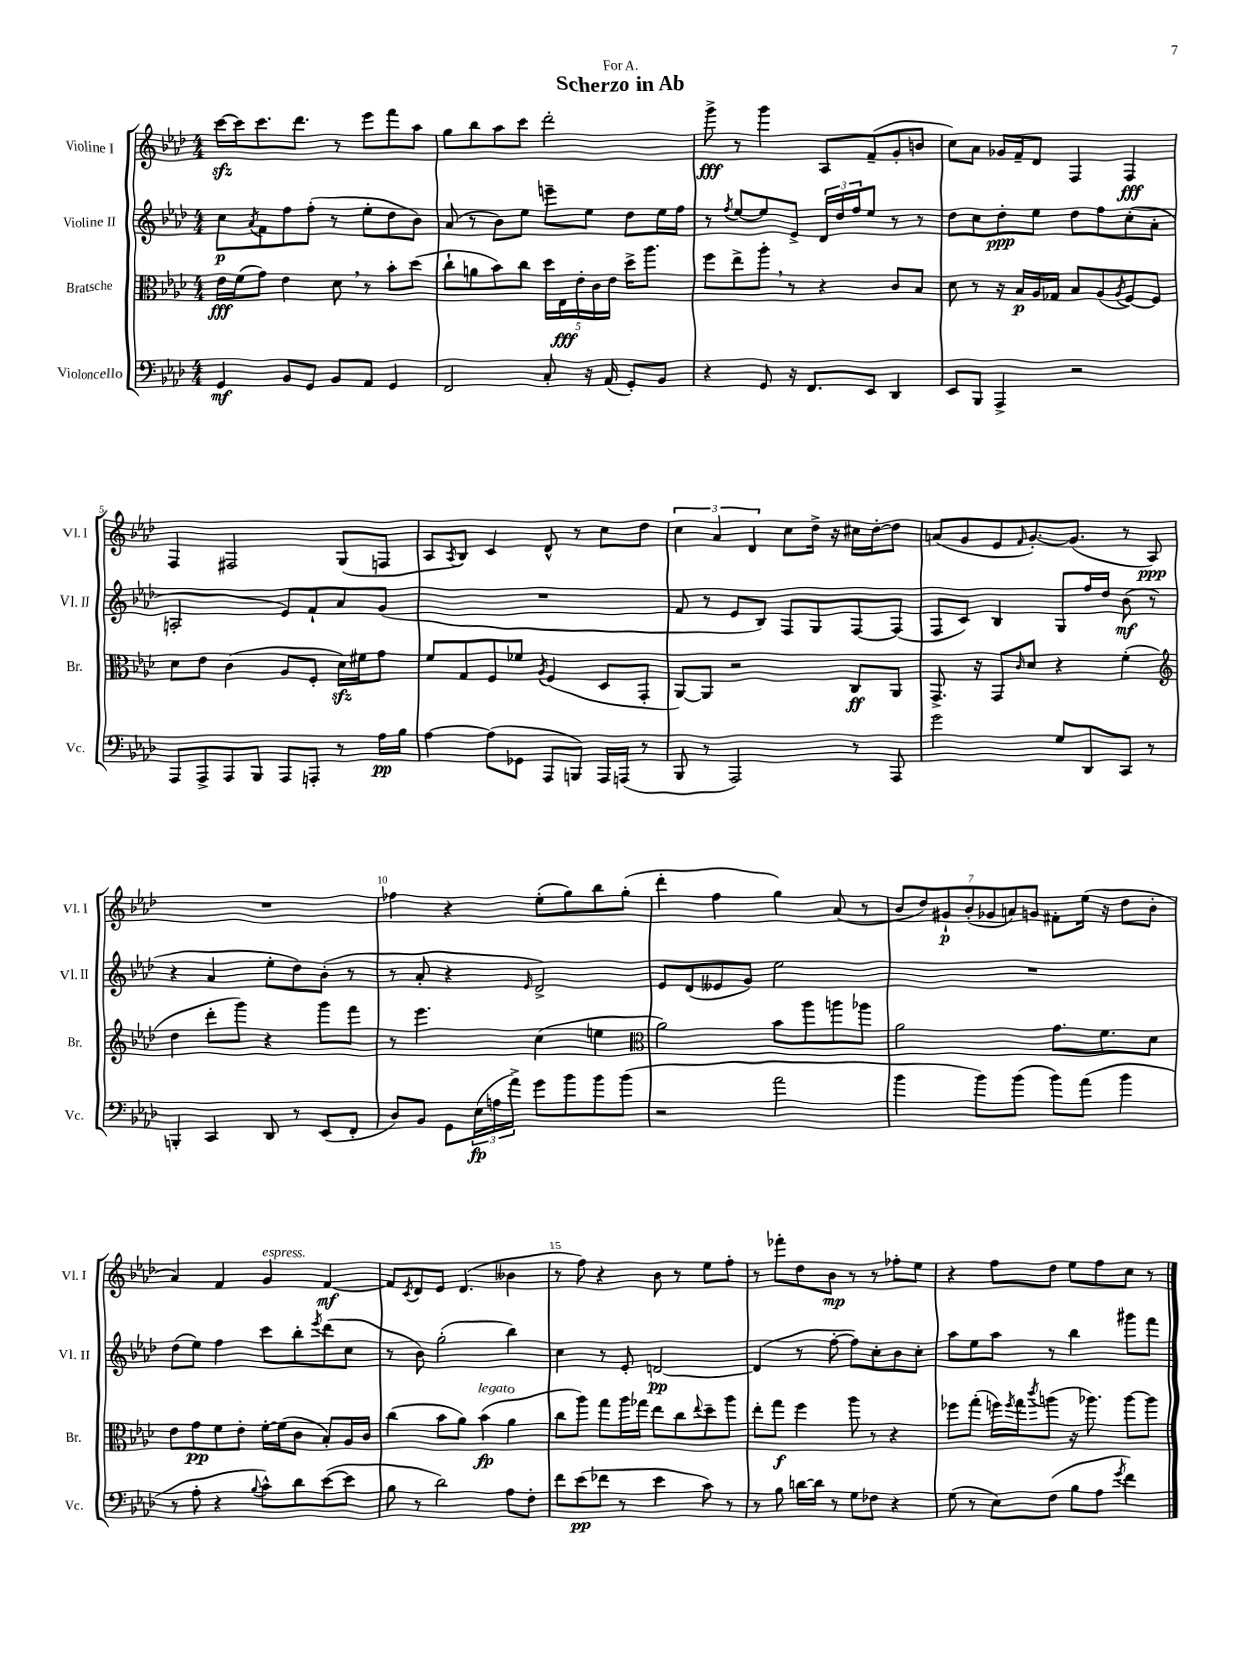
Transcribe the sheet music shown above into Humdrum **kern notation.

**kern	**kern	**kern	**kern
*staff4	*staff3	*staff2	*staff1
*clefF4	*clefC3	*clefG2	*clefG2
*k[b-e-a-d-]	*k[b-e-a-d-]	*k[b-e-a-d-]	*k[b-e-a-d-]
*M4/4	*M4/4	*M4/4	*M4/4
4GG	16e-	8cc	[16ccc
.	(16f	.	16ccc]
.	.	8qa-	.
.	8g)	8f	8.ccc
8BB-	4e-	8ff	.
.	.	.	8.ddd-
8GG	.	(8ff'	.
8BB-	8d-	8r	8r
8AA-	8r	8ee-'	8eee-
4GG	8b-'	8dd-	8fff
.	(8dd-	8b-)	8aa-
=	=	=	=
2FF	8cc`	(8a-	8gg
.	8a	8r	8bb-
.	8b-)	8b-)	8aa-
.	8cc	8ee-	8ccc
8C'	20dd-	8eee~	2ddd-'
.	20E-	.	.
.	20e-'	.	.
16r	.	8ee-	.
.	20c	.	.
(16AA-	.	.	.
.	20e-	.	.
8GG')	16dd-^	8dd-	.
.	8.aa-	.	.
8BB-	.	16ee-	.
.	.	16ff	.
=	=	=	=
4r	8ff	8r	8ggg^
.	.	8qff	.
.	8ee-^	[8ee-	8r
8GG	8aa-'	8ee-]	4ggg
16r	8r	8e-^	.
8.FF	.	.	.
.	4r	24d-	8A-
.	.	24dd-	.
.	.	24ff	.
8EE-	.	8ee-	(8f~
4DD-	8c	8r	8g'
.	8B-	8r	8b
=	=	=	=
8EE-	8d-	8dd-	8cc)
8BBB-	8r	8cc	8a-
4AAA-^	16r	8dd-'	16g-
.	16B-	.	16f~
.	16A-	8ee-	8d-
.	16G-	.	.
2r	8B-	8dd-	4F
.	(8A-	8ff	.
.	8qA-	.	.
.	[8F)	(8cc'	4F
.	8F]	8a-'	.
=	=	=	=
8AAA-	8d-	2A'	4F
8AAA-^	8e-	.	.
8AAA-	(4c	.	2F#
8BBB-	.	.	.
8AAA-	8A-	8e-)	.
8AAA'	8F'	8f`	.
8r	16d-)	8a-	(8G
.	16f#	.	.
16A-	8g	(8g	8F
16B-	.	.	.
=	=	=	=
[4A-	8f	1r	8A-
.	.	.	8qA-
.	8G	.	8B-)
(8A-]	8F	.	4c
8GG-	8f-	.	.
.	8qA-	.	.
8AAA-	(4F	.	8d-^^
8BBB)	.	.	8r
16AAA-	8D-	.	8cc
(16AAA	.	.	.
8r	8GG'	.	8dd-
=	=	=	=
8BBB-	[8AA-)	8f	6cc
8r	8AA-]	8r	.
.	.	.	6a-
2AAA-)	2r	8e-	.
.	.	.	6d-
.	.	8B-)	.
.	.	8F	8cc
.	.	8G	16dd-^
.	.	.	16r
8r	8C	[8F	16cc#
.	.	.	[16dd-'
8AAA-	8AA-	(8F]	8dd-]
=	=	=	=
2g	8.GG^	8F	(8a
.	.	8c)	8g
.	16r	.	.
.	8GG	4B-	8e-
.	16qqc	.	16qqf
.	8d-	.	[8.g')
8G	4r	8G	.
.	.	.	(8.g]
8DD-	.	16ff	.
.	.	16dd-	.
8CC	(4f'	(8b-	8r
8r	.	8r	8A-)
=	=	=	=
*	*clefG2	*	*
4BBB'	4dd-	4r	1r
4CC	8ddd-'	4a-	.
.	8ggg)	.	.
8DD-	4r	8ee-'	.
8r	.	8dd-)	.
(8EE-	8ggg	(8b-'	.
8FF'	8fff	8r	.
=	=	=	=
8D-)	8r	8r	4ff-
8BB-	4.eee-	8a-'	.
8GG	.	4r	4r
(24E-	.	.	.
24A	.	.	.
24a-^)	.	.	.
.	.	16qqe-	.
8g	(4cc	2d-^)	(8ee-'
8b-	.	.	8gg)
8b-	4ee	.	8bb-
(8b-	.	.	(8gg'
=	=	=	=
*	*clefC3	*	*
2r	2a-)	8e-	4ddd-'
.	.	(8d-	.
.	.	8e--	4ff
.	.	8g)	.
2a-	8b-	2ee-	4gg)
.	8aa-	.	.
.	8aa	.	(8a-
.	8aa-	.	8r
=	=	=	=
4b-	2a-	1r	14b-
.	.	.	14dd-)
.	.	.	14g#`
.	.	.	(14b-'
8b-)	.	.	.
.	.	.	14g-
.	.	.	14a)
(8b-	.	.	.
.	.	.	14g
8b-)	8.g	.	8f#'
(8a-	.	.	(16ee-
.	8.f	.	16r
4b-	.	.	8dd-
.	8d-	.	8b-'
=	=	=	=
8r	8e-	(8dd-	4a-)
8A-'	8g	8ee-)	.
4r	8f	4ff	4f
.	8e-'	.	.
8qqB-	.	.	.
8c^^)	[16f'	8ccc	4g
.	(16f]	.	.
8d-	8c	8bb-'	.
.	.	8qeee-	.
([8e-	8B-')	(8ddd-	[4f
8e-]	16A-	8cc	.
.	16c	.	.
=	=	=	=
8B-	(4cc	8r	8f]
.	.	.	8qc
8r	.	8b-)	8d-
2d-)	8b-	(2gg'	8e-
.	8a-)	.	(4.d-
.	(4b-	.	.
8A-	4a-	4bb-)	4b--
8F'	.	.	.
=	=	=	=
8f	8cc	4cc	8r
(8e-	8aa-)	.	8ff)
8f-	8gg	8r	4r
8r	16aa-	8e-'	.
.	16gg-	.	.
4e-	8ee-	[2d	8b-
.	8cc	.	8r
.	8qqee-	.	.
8c)	8dd-~	.	8ee-
8r	8aa-	.	8ff'
=	=	=	=
8r	8ee-'	(4d]	8r
8B-	8gg	.	8fff-'
[16d	4ff	8r	8dd-
16d]	.	.	.
8r	.	[8ff'	8b-
8G	8aa-	8ff])	8r
8F-	8r	8cc'	8r
4r	4r	8b-	8ff-'
.	.	8cc'	8ee-
=	=	=	=
(8G	8ff-	8aa-	4r
8r	(8gg'	8ee-	.
8E-)	16ff)	8aa-	8ff
.	8qff	.	.
.	16gg	.	.
.	8qccc	.	.
(8F	(8aa	8r	8dd-
8B-	16r	4bb-	8ee-
.	8.aa-)	.	.
8A-	.	.	8ff
8qg	.	.	.
4f)	[8aa-	8ggg#	8cc
.	8aa-]	8fff	8r
==	==	==	==
*-	*-	*-	*-
